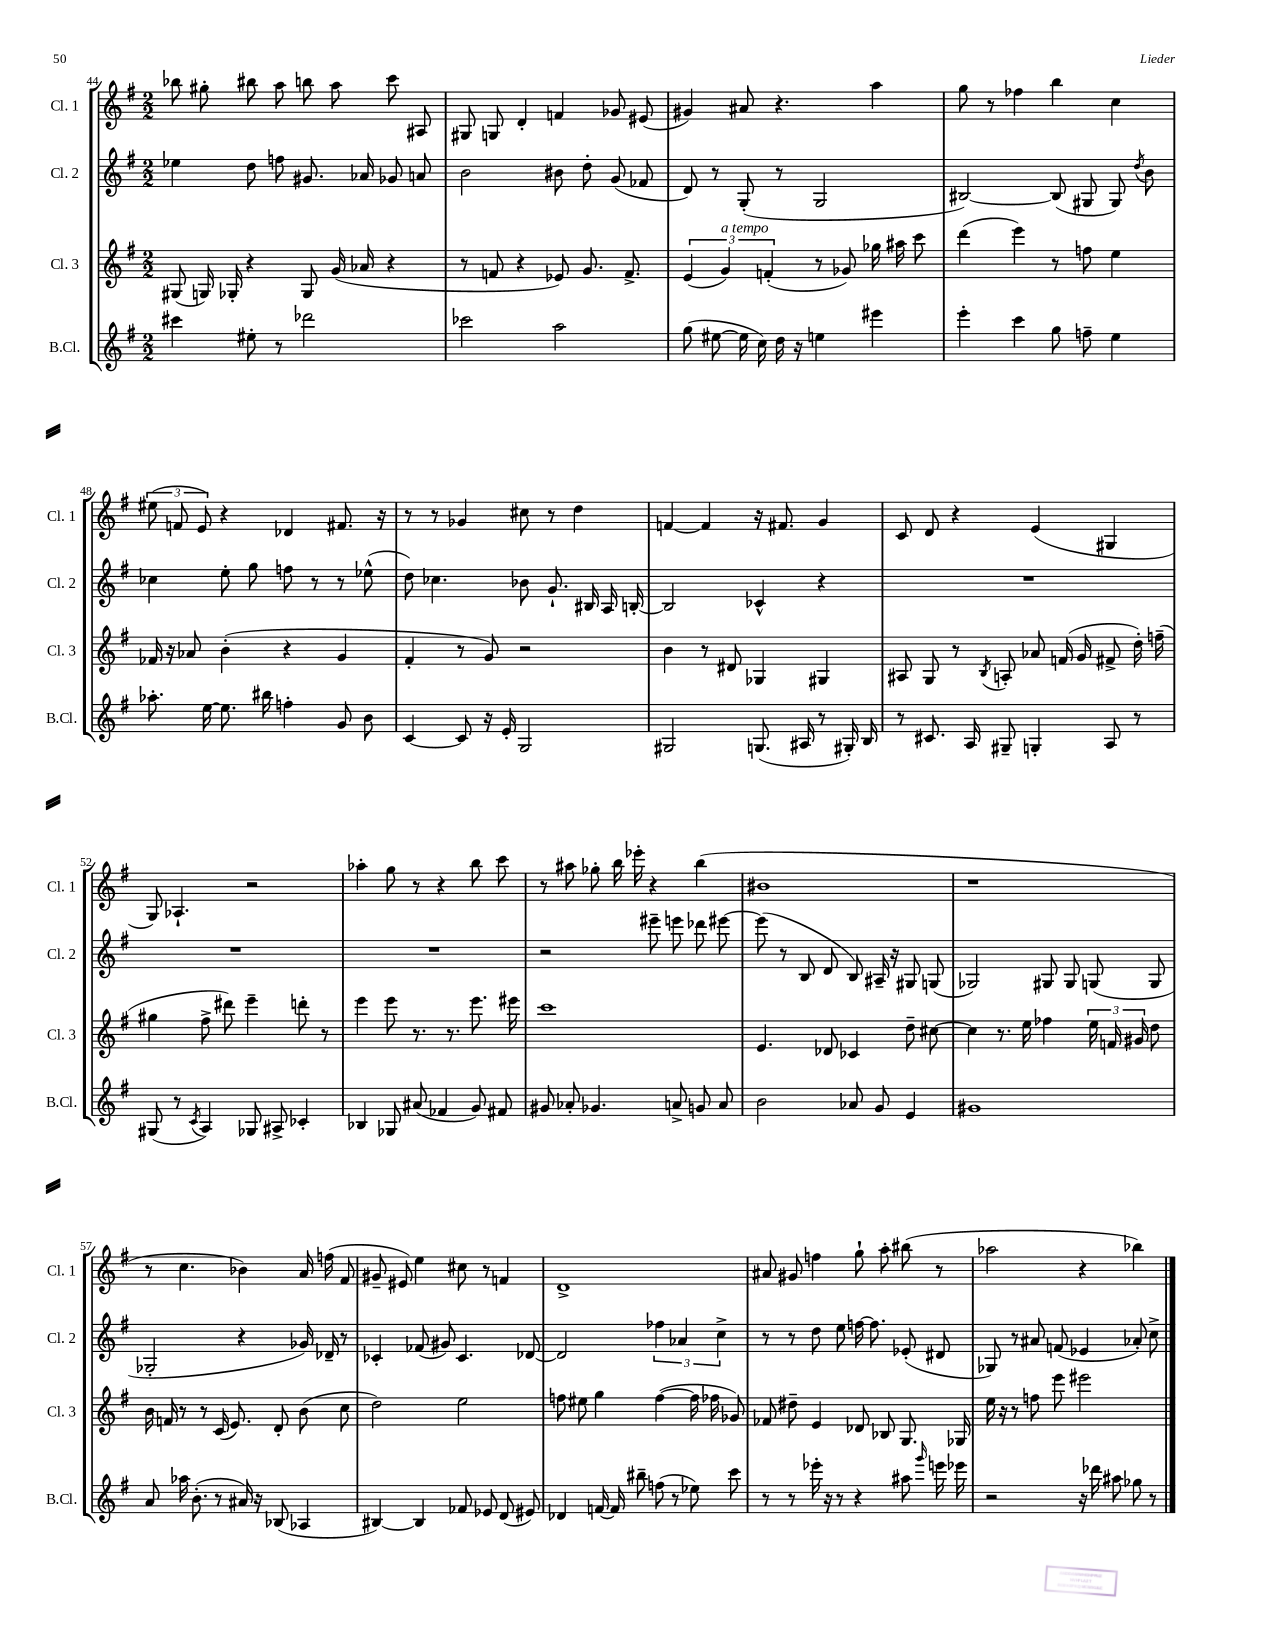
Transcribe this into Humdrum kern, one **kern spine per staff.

**kern	**kern	**kern	**kern
*staff4	*staff3	*staff2	*staff1
*clefG2	*clefG2	*clefG2	*clefG2
*k[f#]	*k[f#]	*k[f#]	*k[f#]
*M2/2	*M2/2	*M2/2	*M2/2
4ccc#	(8G#	4ee-	8bb-
.	16G)	.	8gg#'
.	16G-'	.	.
8ee#'	4r	8dd	8bb#
8r	.	8ff	8aa
2ddd-	8G-	8.g#	8bb
.	(16g	.	8aa
.	16a-	16a-	.
.	4r	8g-	8ccc
.	.	8a	8A#
=	=	=	=
2ccc-	8r	2b	8G#
.	8f	.	8G
.	4r	.	4d'
2aa	8e-)	8b#	4f
.	8.g	8dd'	.
.	.	(8g	8g-
.	8.f^	.	.
.	.	8f-	(8e#
=	=	=	=
(8gg	(6e	8d)	4g#)
[8ee#	.	8r	.
.	6g)	.	.
16ee#]	.	(8G'	8a#
16cc)	.	.	.
.	(6f'	.	.
16dd	.	8r	4.r
16r	.	.	.
4ee	8r	2G	.
.	8g-)	.	.
4eee#	16gg-	.	4aa
.	16aa#	.	.
.	8ccc	.	.
=	=	=	=
4eee'	(4ddd	[2B#)	8gg
.	.	.	8r
4ccc	4eee)	.	4ff-
8gg	8r	(8B#]	4bb
8ff~	8ff	8G#	.
4ee	4ee	8G#)	4cc
.	.	8qdd	.
.	.	8b	.
=	=	=	=
8.aa-'	16f-	4cc-	(12ee#
.	16r	.	.
.	.	.	12f
.	8a-	.	.
.	.	.	12e)
[16ee	.	.	.
8.ee]	(4b'	8ee'	4r
.	.	8gg	.
16bb#	.	.	.
4ff'	4r	8ff	4d-
.	.	8r	.
8g	4g	8r	8.f#
8b	.	(8ee-^^	.
.	.	.	16r
=	=	=	=
[4c	4f#'	8dd)	8r
.	.	4.cc-	8r
8c]	8r	.	4g-
16r	8g)	.	.
16e'	.	.	.
2G	2r	8b-	8cc#
.	.	8.g`	8r
.	.	.	4dd
.	.	16B#	.
.	.	16A	.
.	.	[16B'	.
=	=	=	=
2G#	4b	2B]	[4f
.	8r	.	4f]
.	8d#	.	.
(8.G	4G-	4c-^^	16r
.	.	.	8.f#
16A#	.	.	.
8r	4G#	4r	4g
16G#')	.	.	.
16B	.	.	.
=	=	=	=
8r	8A#	1r	8c
8.c#	8G	.	8d
.	8r	.	4r
16A	.	.	.
.	8qB	.	.
8G#~	8A'	.	.
4G'	8a-	.	(4e
.	(16f	.	.
.	16g	.	.
8A	8f#^	.	4G#
8r	16dd')	.	.
.	(16ff~	.	.
=	=	=	=
(8G#	4gg#	1r	8G)
8r	.	.	4.A-`
8qc	.	.	.
4A)	8ff#^	.	.
.	8ddd#)	.	.
8G-	4eee~	.	2r
8A#^	.	.	.
4c-'	8ddd'	.	.
.	8r	.	.
=	=	=	=
4B-	4eee	1r	4aa-'
8G-	8eee	.	8gg
(8a#	8.r	.	8r
4f-	.	.	4r
.	8.r	.	.
8g)	8.eee	.	8bb
8f#	.	.	8ccc
.	16eee#	.	.
=	=	=	=
8g#	1ccc	2r	8r
8a-'	.	.	8aa#
4.g-	.	.	8gg-'
.	.	.	16bb
.	.	.	16eee-'
.	.	8eee#~	4r
8a^	.	8eee	.
8g	.	8ddd-	(4bb
8a	.	[8eee#	.
=	=	=	=
2b	4.e	(8eee#]	1b#
.	.	8r	.
.	.	8B	.
.	8d-	8d	.
8a-	4c-	8B)	.
8g	.	16A#~	.
.	.	16r	.
4e	8dd~	8G#	.
.	[8cc#	(8G	.
=	=	=	=
1g#	4cc#]	2G-)	1r
.	8.r	.	.
.	16ee	.	.
.	4ff-	8G#	.
.	.	8G#	.
.	24ee	(8G	.
.	24f	.	.
.	24g#	.	.
.	8dd	8G	.
=	=	=	=
8a	16b	2G-'	8r
.	16f	.	.
16aa-	8r	.	4.cc
(8.b'	.	.	.
.	8r	.	.
8r	(16c	.	.
.	8.e)	.	.
16a#)	.	4r	4b-)
16r	.	.	.
(8B-	8d'	.	.
4A-	(8b	16g-)	16a
.	.	16d-~	(16ff
.	8cc	8r	8f#
=	=	=	=
[4B#)	2dd)	4c-'	8g#~
.	.	.	8e#)
4B#]	.	(8f-	4ee
.	.	8g#)	.
8f-	2ee	4.c-	8cc#
8e-	.	.	8r
(8d	.	.	4f
8e#)	.	[8d-	.
=	=	=	=
4d-	8ff	2d-]	1d^
.	8ee#	.	.
[16f	4gg	.	.
16f]	.	.	.
8bb#~	.	.	.
(8ff	([4ff	6ff-	.
8r	.	.	.
.	.	6a-	.
8ee-)	16ff]	.	.
.	16ff-	.	.
.	.	6cc^	.
8ccc	8g-)	.	.
=	=	=	=
8r	8f-	8r	8a#
8r	8dd#~	8r	8g#
16eee-'	4e	8dd	4ff
16r	.	.	.
8r	.	8ee	.
4r	8d-	[16ff	8gg`
.	.	8.ff]	.
.	8B-	.	8aa'
8aa#	8.G	(8e-'	(8bb#
16qqggg	.	.	.
16eee	.	8d#	8r
16eee-	16G-	.	.
=	=	=	=
2r	16ee	8G-)	2aa-
.	16r	.	.
.	8r	8r	.
.	8ff	8a#	.
.	8eee	(8f	.
16r	2eee#	4e-	4r
16ddd-	.	.	.
8aa#	.	.	.
8gg-	.	8a-')	4bb-)
8r	.	8cc^	.
==	==	==	==
*-	*-	*-	*-
